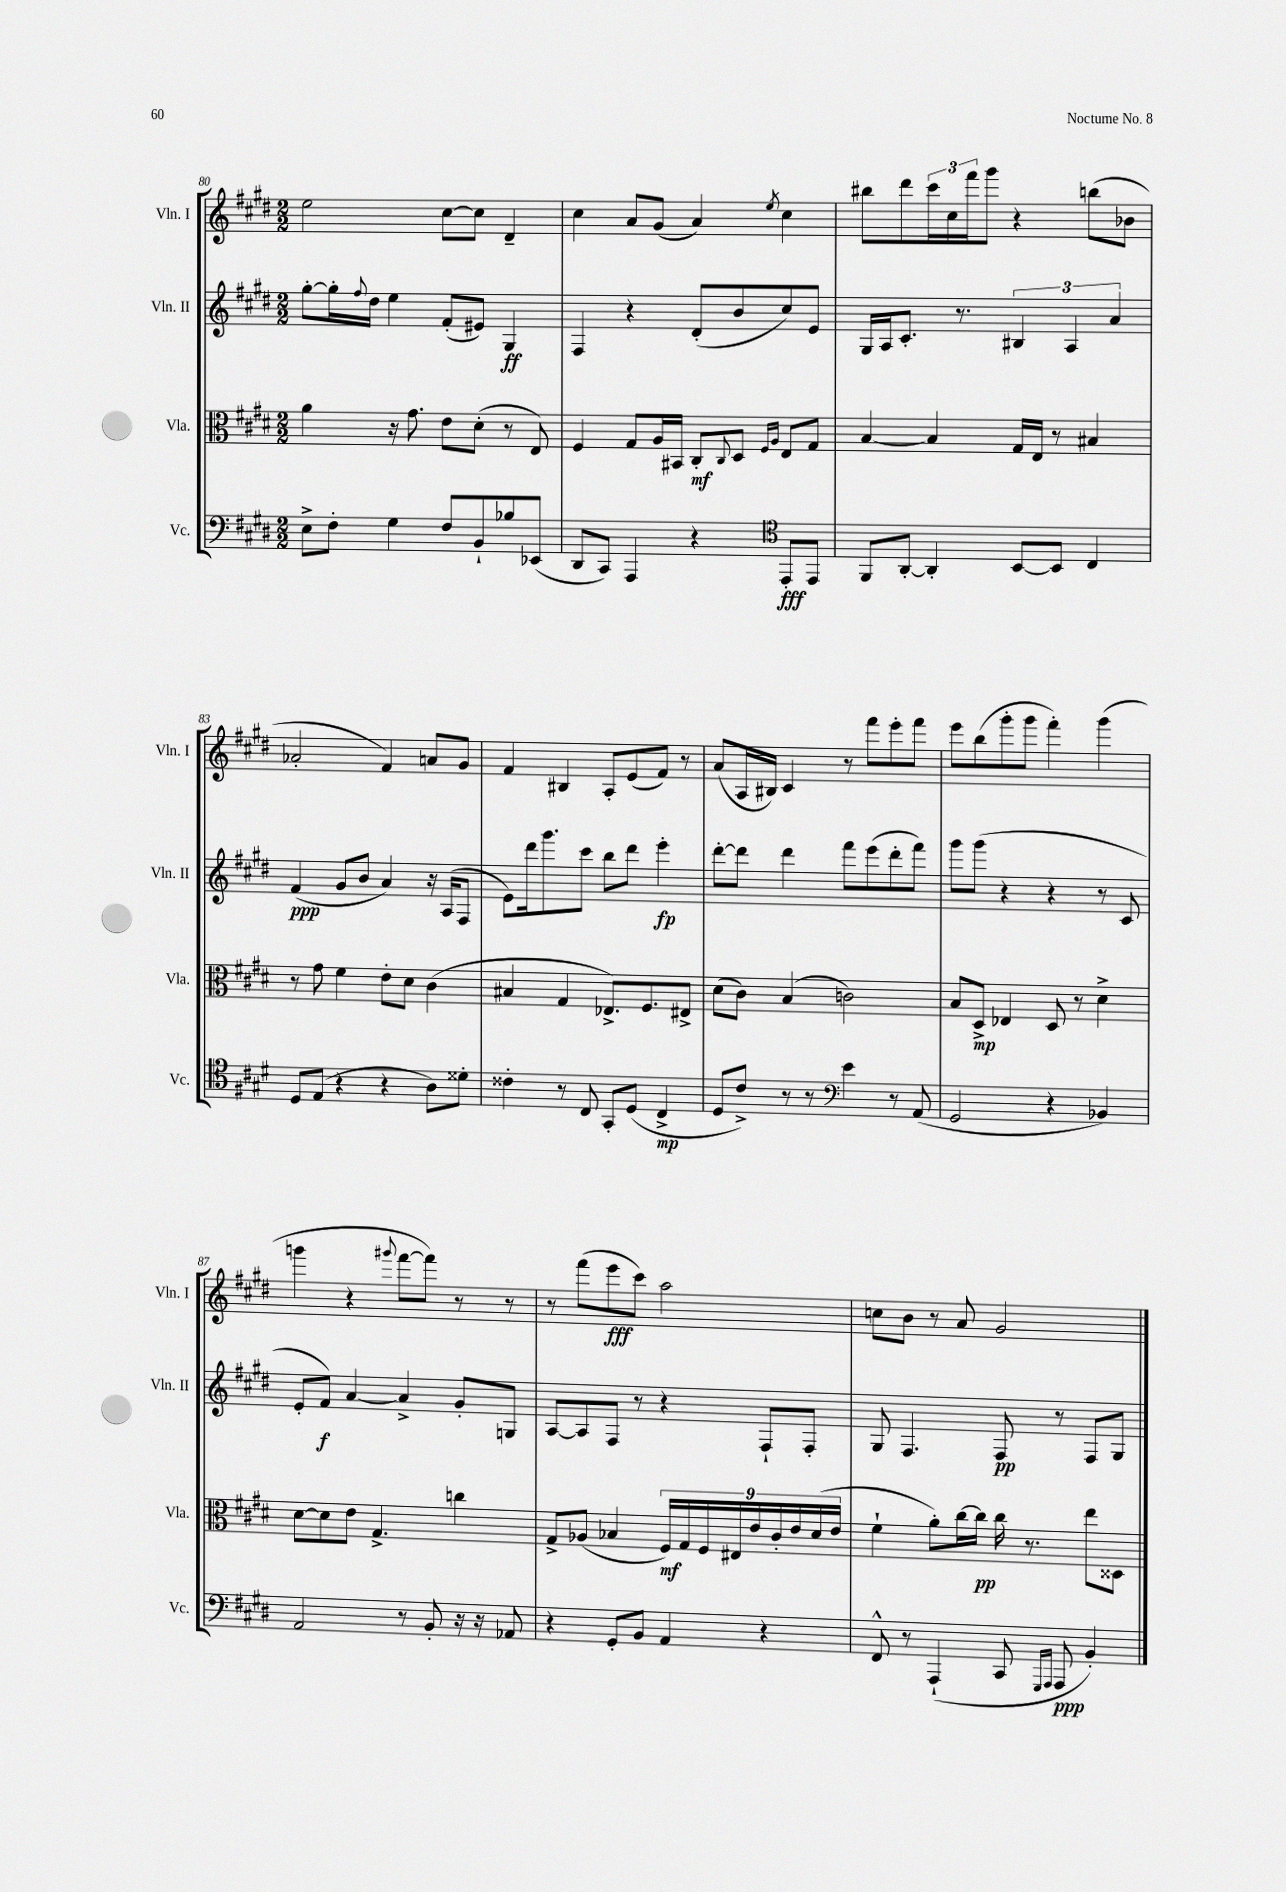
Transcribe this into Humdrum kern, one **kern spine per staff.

**kern	**kern	**kern	**kern
*staff4	*staff3	*staff2	*staff1
*clefF4	*clefC3	*clefG2	*clefG2
*k[f#c#g#d#]	*k[f#c#g#d#]	*k[f#c#g#d#]	*k[f#c#g#d#]
*M2/2	*M2/2	*M2/2	*M2/2
8E^	4a	[8gg#'	2ee
8F#'	.	16gg#']	.
.	.	8qqff#	.
.	.	16dd#	.
4G#	16r	4ee	.
.	8.g#	.	.
8F#	8e	(8f#'	[8cc#
8BB`	(8d#'	8e#)	8cc#]
8B-	8r	4G#	4d#~
(8EE-	8E)	.	.
=	=	=	=
8DD#	4F#	4F#	4cc#
8CC#)	.	.	.
4AAA	8G#	4r	8a
.	16A	.	(8g#
.	16BB#	.	.
4r	8C#'	(8d#'	4a)
.	8qqC#	.	.
.	8D#	8b	.
*clefC4	*	*	*
.	16qqF#	.	.
.	16qqA	.	8qee
8EE'	8E	8cc#)	4cc#
8EE	8G#	8e	.
=	=	=	=
8FF#	[4B	16G#	8bb#
.	.	16A	.
[8AA'	.	8.c#'	8ddd#
4AA']	4B]	.	24ccc#
.	.	.	24cc#
.	.	8.r	.
.	.	.	24fff#
.	.	.	8ggg#
[8BB	16G#	6B#	4r
.	16E	.	.
8BB]	8r	.	.
.	.	6A	.
4C#	4B#	.	(8bb
.	.	6a	.
.	.	.	8b-
=	=	=	=
8D#	8r	(4f#	2a-'
(8E	8g#	.	.
4r	4f#	8g#	.
.	.	8b	.
4r	8e'	4a)	4f#)
.	8d#	.	.
8A)	(4c#	16r	8a
.	.	(16A	.
8d##'	.	8F#	8g#
=	=	=	=
4c##'	4B#	8e)	4f#
.	.	16ddd#	.
.	.	8.ggg#	.
8r	4G#	.	4B#
8C#	.	8ccc#	.
8GG#'	8.E-^)	8bb	8A'
(8D#	.	8ddd#	(8e
.	8.F#	.	.
4C#^	.	4eee'	8f#)
.	8E#^	.	8r
=	=	=	=
8D#	(8d#	[8ddd#'	(8a
8c#^)	8c#)	8ddd#]	16A
.	.	.	16B#)
8r	(4B	4ddd#	4c#
8r	.	.	.
*clefF4	*	*	*
4e	2c)	8fff#	8r
.	.	(8eee	8fff#
8r	.	8ddd#'	8eee'
(8AA	.	8fff#)	8fff#
=	=	=	=
2GG#	8B	8ggg#	8eee
.	8D#^	(8ggg#	(8bb
.	4E-	4r	8ggg#'
.	.	.	8ggg#
4r	8D#	4r	4fff#')
.	8r	.	.
4BB-)	4d#^	8r	(4ggg#
.	.	8c#	.
=	=	=	=
2AA	[8d#	8e'	4ggg
.	8d#]	8f#)	.
.	8e	[4a	4r
.	4.G#^	.	.
.	.	.	8qqggg#
8r	.	4a^]	[8fff#
8BB'	.	.	8fff#])
16r	4cc	8g#'	8r
16r	.	.	.
8AA-	.	8G	8r
=	=	=	=
4r	8G#^	[8A	8r
.	(8A-	8A]	(8fff#
8GG#'	4B-	8F#	8eee
8BB	.	8r	8ccc#)
4AA	18F#)	4r	2aa
.	18G#	.	.
.	18F#	.	.
.	18E#	.	.
.	18e	.	.
4r	.	8F#`	.
.	18c#'	.	.
.	18e	.	.
.	.	8F#'	.
.	(18d#	.	.
.	18e	.	.
=	=	=	=
8FF#^^	4f#`	8G#	8cc
8r	.	4.F#	8b
(4AAA`	8a')	.	8r
.	[16cc#	.	8a
.	16cc#]	.	.
8CC#	16cc#	8F#	2g#
.	8.r	.	.
16qqGGG#	.	.	.
16qqAAA	.	.	.
8AAA	.	8r	.
4BB')	8ee	8F#	.
.	8D##	8G#	.
==	==	==	==
*-	*-	*-	*-
